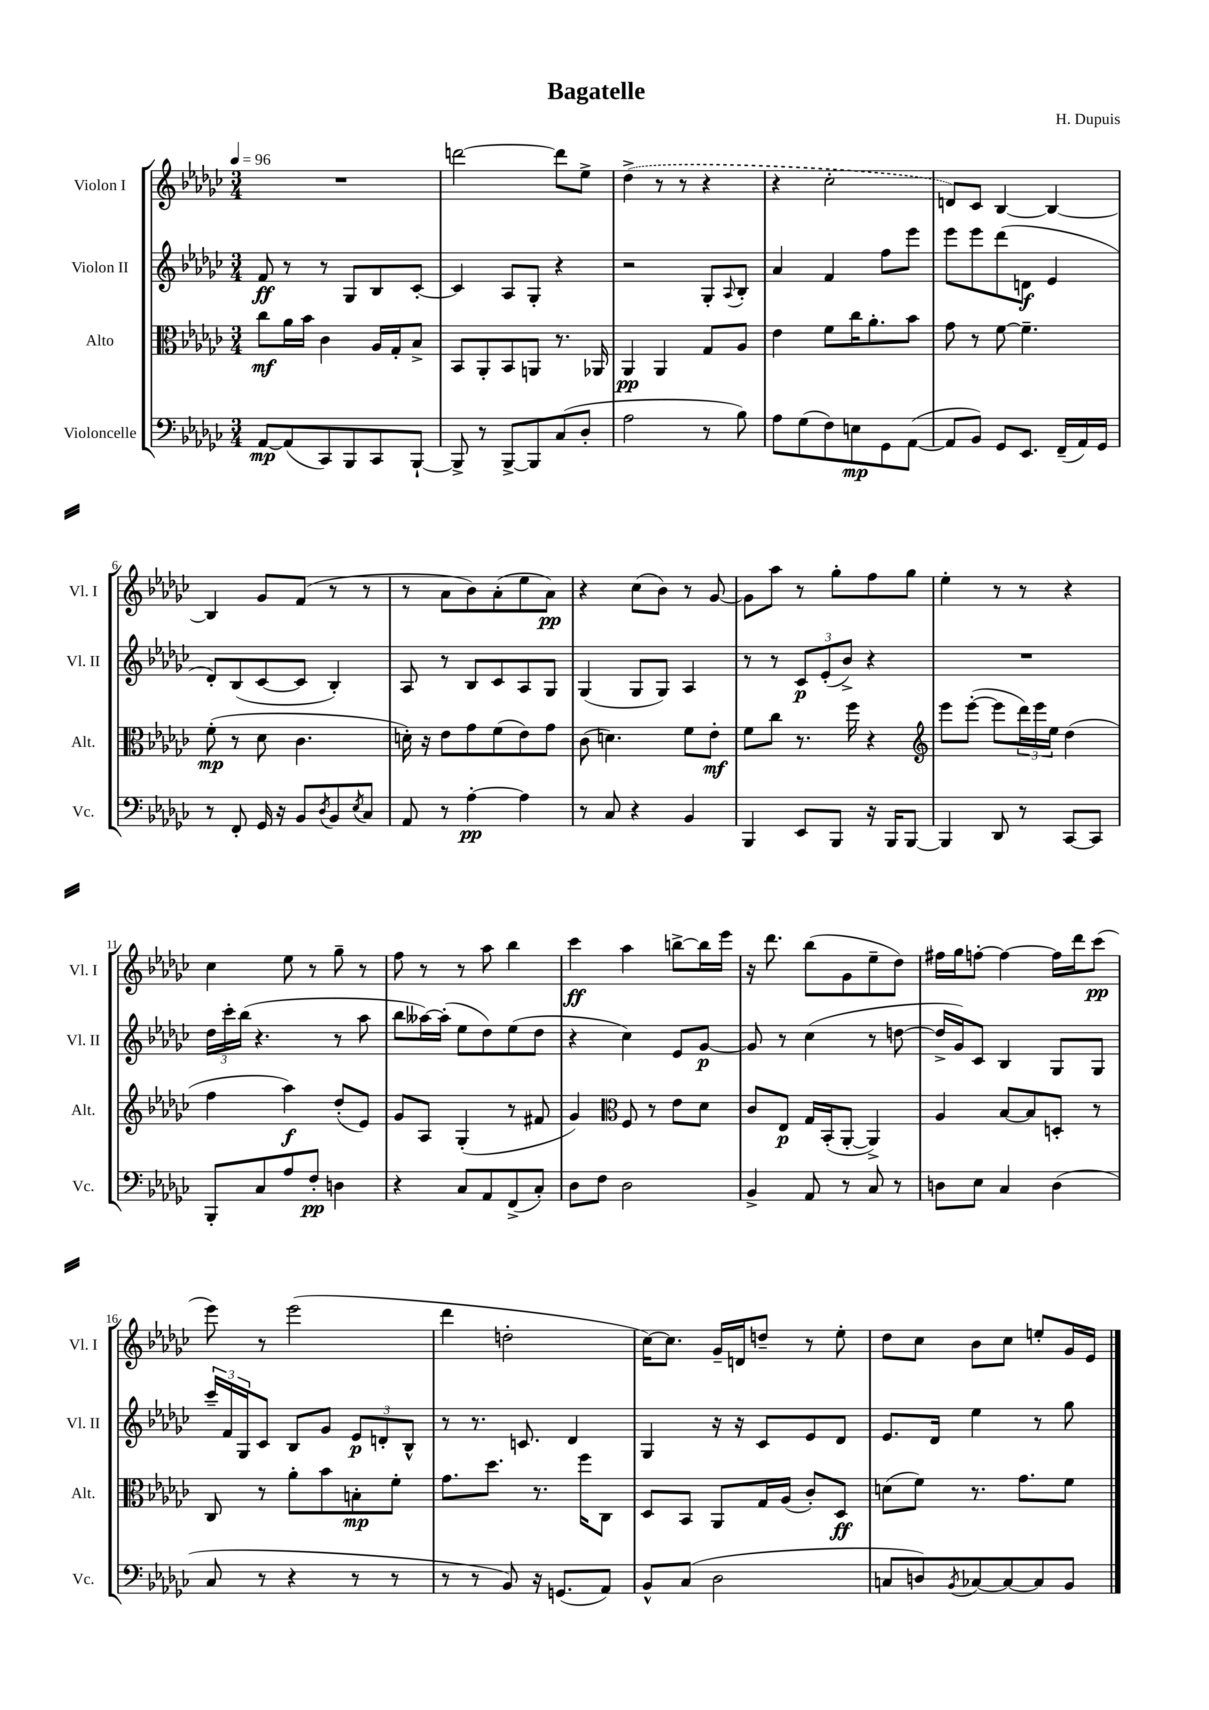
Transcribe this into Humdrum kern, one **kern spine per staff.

**kern	**kern	**kern	**kern
*staff4	*staff3	*staff2	*staff1
*clefF4	*clefC3	*clefG2	*clefG2
*k[b-e-a-d-g-c-]	*k[b-e-a-d-g-c-]	*k[b-e-a-d-g-c-]	*k[b-e-a-d-g-c-]
*M3/4	*M3/4	*M3/4	*M3/4
*MM96	*MM96	*MM96	*MM96
[8AA-	8cc-	8f	2.r
(8AA-]	16a-	8r	.
.	16b-	.	.
8CC-)	4c-	8r	.
8BBB-	.	8G-	.
8CC-	16A-	8B-	.
.	16G-'	.	.
[8BBB-`	8B-^	[8c-'	.
=	=	=	=
8BBB-^]	8BB-	4c-]	[2ddd
8r	8AA-'	.	.
[8BBB-^	8BB-	8A-	.
8BBB-]	8AA	8G-'	.
(8C-	8.r	4r	8ddd]
8D-'	.	.	8ee-^
.	16AA-	.	.
=	=	=	=
2A-	4AA-	2r	(4dd-^
.	4AA-	.	8r
.	.	.	8r
8r	8G-	8G-'	4r
.	.	8qqA-	.
8B-)	8A-	8B-'	.
=	=	=	=
8A-	4e-	4a-	4r
(8G-	.	.	.
8F)	8f	4f	2cc-'
8E	16cc-	.	.
.	8.a-'	.	.
8GG-	.	8ff	.
([8AA-	8b-	8eee-	.
=	=	=	=
8AA-]	8g-	8eee-	8d)
8BB-)	8r	8eee-	8c-
8GG-	[8f	(8ddd-	[4B-
8.EE-	4.f~]	8d	.
.	.	4e-	4B-_
(16FF~	.	.	.
16AA-)	.	.	.
16GG-	.	.	.
=	=	=	=
8r	(8f'	8d-')	4B-]
8FF'	8r	(8B-	.
16GG-	8d-	[8c-	8g-
16r	.	.	.
8BB-	4.c-	8c-]	(8f
8qD-	.	.	.
8BB-	.	4B-')	8r
8qE-	.	.	.
8C-	.	.	8r
=	=	=	=
8AA-	16d')	8A-	8r
.	16r	.	.
8r	8e-	8r	8a-
[4A-'	8g-	8B-	8b-)
.	(8f	8c-	(8a-'
4A-]	8e-)	8A-	8ee-
.	8g-	8G-	8a-)
=	=	=	=
8r	(8c-	(4G-	4r
8C-	4.d)	.	.
4r	.	8G-	(8cc-
.	.	8G-)	8b-)
4BB-	8f	4A-	8r
.	8e-'	.	[8g-
=	=	=	=
4BBB-	8f	8r	8g-]
.	8cc-	8r	8aa-
8EE-	8.r	12c-	8r
.	.	(12e-'	.
8BBB-	.	.	8gg-'
.	.	12b-^)	.
.	16ff	.	.
16r	4r	4r	8ff
16BBB-	.	.	.
[8BBB-	.	.	8gg-
=	=	=	=
*	*clefG2	*	*
4BBB-]	8eee-	2.r	4ee-'
.	([8eee-'	.	.
8DD-	8eee-]	.	8r
8r	24ddd-)	.	8r
.	24eee-	.	.
.	24ee-	.	.
[8CC-	(4dd-	.	4r
8CC-]	.	.	.
=	=	=	=
8BBB-'	4ff	24dd-	4cc-
.	.	24ccc-'	.
.	.	(24bb-	.
8C-	.	4.r	.
8A-	4aa-)	.	8ee-
8F'	.	.	8r
4D	(8dd-'	8r	8gg-~
.	8e-)	8aa-	8r
=	=	=	=
4r	8g-	8bb-	8ff
.	8A-	[16aa--)	8r
.	.	(16aa--']	.
8C-	(4G-'	8ee-	8r
8AA-	.	8dd-)	8aa-
(8FF^	8r	(8ee-	4bb-
8C-')	8f#	8dd-	.
=	=	=	=
8D-	4g-)	4r	4ccc-
8F	.	.	.
*	*clefC3	*	*
2D-	8F	4cc-)	4aa-
.	8r	.	.
.	8e-	8e-	[8bb^
.	8d-	[8g-	16bb]
.	.	.	16eee-
=	=	=	=
4BB-^	8c-	8g-]	16r
.	.	.	8.ddd-
.	8E-	8r	.
8AA-	16G-	(4cc-	(8bb-
.	(16BB-'	.	.
8r	[8AA-'	.	8g-
8C-	4AA-^])	8r	8ee-~
8r	.	[8dd	8dd-)
=	=	=	=
8D	4A-	16dd^]	16ff#
.	.	16g-)	16gg-
8E-	.	8c-	[8ff'
4C-	[8B-	4B-	4ff_
.	8B-]	.	.
(4D	8D'	8G-	16ff]
.	.	.	16ddd-
.	8r	8G-	(8ccc-
=	=	=	=
8C-	8C-	24ccc-~	8eee-)
.	.	24f	.
.	.	24G-	.
8r	8r	8c-	8r
4r	8a-'	8B-	(2eee-
.	8b-	8g-	.
8r	8B'	12e-	.
.	.	12d'	.
8r	8f'	.	.
.	.	12B-^^	.
=	=	=	=
8r	8.g-	8r	4ddd-
8r	.	8.r	.
.	8.dd-	.	.
8BB-)	.	.	2dd'
.	.	8.c	.
16r	8.r	.	.
(8.GG	.	.	.
.	.	4d-	.
.	16ff	.	.
8AA-)	8C-	.	.
=	=	=	=
8BB-^^	8D-	4G-	[16cc-)
.	.	.	8.cc-]
(8C-	8BB-	.	.
2D-	8AA-	16r	16g-~
.	.	16r	16d
.	16G-	8c-	8dd~
.	(16A-	.	.
.	8c-')	8e-	8r
.	8D-	8d-	8ee-'
=	=	=	=
8C	(8d	8.e-	8dd-
8D)	8f)	.	8cc-
.	.	16d-	.
8qBB-	.	.	.
[8C-	8.r	4ee-	8b-
8C-_	.	.	8cc-
.	8.g-	.	.
8C-]	.	8r	8ee'
8BB-	8f	8gg-	16g-
.	.	.	16e-
==	==	==	==
*-	*-	*-	*-
